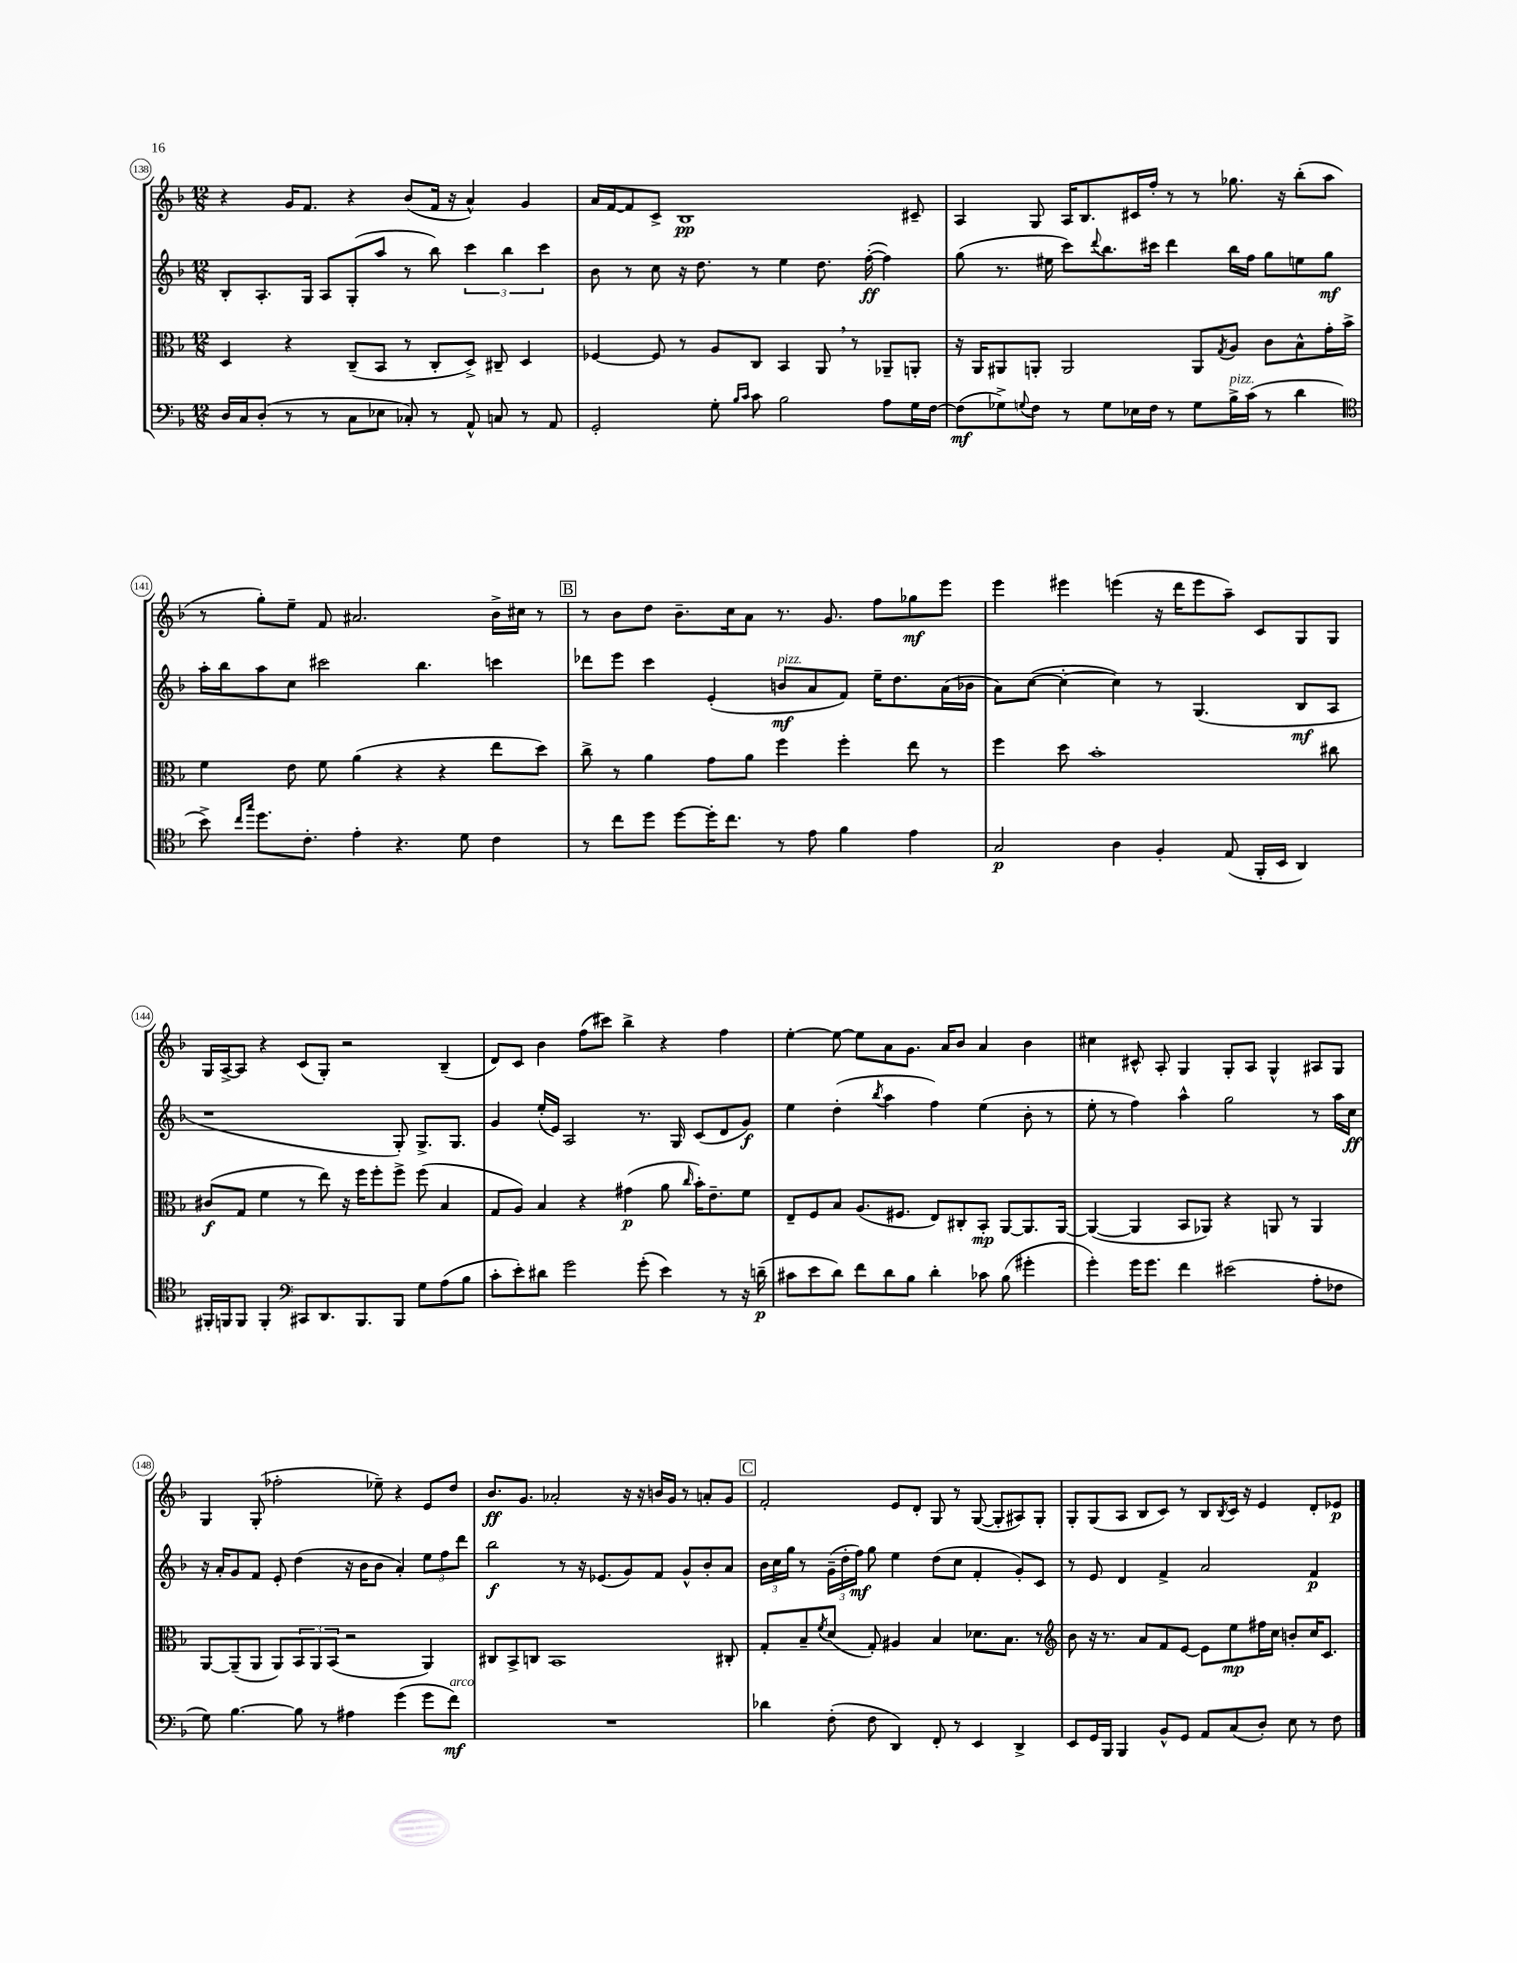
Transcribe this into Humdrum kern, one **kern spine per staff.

**kern	**kern	**kern	**kern
*staff4	*staff3	*staff2	*staff1
*clefF4	*clefC3	*clefG2	*clefG2
*k[b-]	*k[b-]	*k[b-]	*k[b-]
*M12/8	*M12/8	*M12/8	*M12/8
16D	4D	8B-'	4r
16C	.	.	.
(8D'	.	8.A'	.
8r	4r	.	16g
.	.	16G	8.f
8r	.	8A	.
8C	(8C~	(8G'	4r
8E-	8BB-	8aa	.
8C-')	8r	8r	(8b-
8r	8C'	8bb-)	16f
.	.	.	16r
8AA^^	8D^)	6ccc	4a^^)
8C	8C#~	.	.
.	.	6bb-	.
8r	4D	.	4g
.	.	6ccc	.
8AA	.	.	.
=	=	=	=
2GG'	[4F-	8b-	16a
.	.	.	[16f
.	.	8r	8f]
.	8F-]	8cc	8c^
.	8r	16r	1B-
.	.	8.dd	.
8G'	8A	.	.
16qqB-	.	.	.
16qqc	.	.	.
8c	8C	8r	.
2B-	4BB-	4ee	.
.	8AA	8.dd	.
.	8r	.	.
.	.	([16ff'	.
8A	8AA-~	4ff])	.
16G	8AA'	.	8c#~
[16F	.	.	.
=	=	=	=
(8F]	16r	(8gg	4A
.	16AA	.	.
8G-^)	8AA#	8.r	.
8qqG	.	.	.
8F	8AA'	.	8G
.	.	16ee#	.
8r	2AA	8ccc)	16A
.	.	.	8.B-
.	.	8qqddd	.
8G	.	8.bb-	.
16E-	.	.	16c#
16F	.	16ccc#	16ff'
8r	.	4ddd	8r
8G	8AA	.	8r
.	8qG	.	.
16B-^	8A	16bb-	8.gg-
(16c	.	16ff	.
8r	8c	8gg	.
.	.	.	16r
4d	8B-^^	8ee	(8bb-'
.	16g'	8gg	8aa
.	16b-^	.	.
=	=	=	=
*clefC4	*	*	*
8b-^)	4f	16aa'	8r
.	.	16bb-	.
16qqcc	.	.	.
16qqgg	.	.	.
8.dd	.	8aa	8gg')
.	8e	8cc	8ee~
8.c'	.	.	.
.	8f	2ccc#	8f
4e'	(4a	.	2.a#
4.r	4r	.	.
.	.	4.bb-	.
.	4r	.	.
8d	.	.	.
4c	8ee	4ccc	16b-^
.	.	.	16cc#
.	8dd)	.	8r
=	=	=	=
8r	8cc^	8ddd-	8r
8cc	8r	8eee	8b-
8dd	4a	4ccc	8dd
[8dd	.	.	8.b-~
16dd']	8g	(4e'	.
8.cc	.	.	16cc
.	8a	.	8a
8r	4ff	8b	8.r
8e	.	8a	.
.	.	.	8.g
4f	4ff'	8f)	.
.	.	16ee~	8ff
.	.	8.dd	.
4e	8ee	.	8gg-
.	8r	(16a	8eee
.	.	16b-	.
=	=	=	=
2G	4ff	8a)	4eee
.	.	([8cc	.
.	8dd	4cc'_	4eee#
.	1b-'	.	.
4A	.	4cc])	(4eee
4F'	.	8r	16r
.	.	.	16ddd
.	.	(4.G	8eee
(8E	.	.	8aa~)
16FF'	.	.	8c
16BB-	.	.	.
4AA)	.	8B-	8G
.	8cc#	8A	8G
=	=	=	=
16FF#'	(8c#	1r	16G
16FF	.	.	[16A^
8FF	8G	.	8A]
4FF'	4f	.	4r
*clefF4	*	*	*
8CC#	8r	.	(8c
8.DD	8ee)	.	8G')
.	16r	.	2r
8.BBB-	16ff	.	.
.	8ff'	.	.
8BBB-	8ff^	8G')	.
8G	(8ff	8.G^	.
(8A	4B-	.	(4B-~
.	.	8.G	.
8B-	.	.	.
=	=	=	=
8c'	8G	4g	8d)
8e')	8A)	.	8c
8d#	4B-	(16ee'	4b-
.	.	16e)	.
2g	.	2A	.
.	4r	.	(8ff
.	.	.	8ccc#)
.	(4g#	.	4bb-^
(8g'	.	8.r	.
4e)	8a	.	4r
.	.	16G	.
.	16qqcc	.	.
.	16b-')	(8c	.
.	8.e~	.	.
8r	.	8d	4ff
16r	8f	8g)	.
(16d~	.	.	.
=	=	=	=
8c#	8E~	4ee	[4ee'
8e	8F	.	.
8d)	8B-	(4dd'	8ee_
8f	(8.A	.	8ee]
.	.	8qbb-	.
8d	.	4aa	8a
.	8.F#	.	.
8B-	.	.	8.g
4d'	8E)	4ff)	.
.	.	.	16a
.	8C#'	.	8b-
8c-	8BB-'	(4ee	4a
(8B-	[8AA	.	.
4g#'	8.AA]	8b-'	4b-
.	.	8r	.
.	[16AA	.	.
=	=	=	=
4g')	(4AA_	8ee'	4cc#
.	.	8r	.
16g	4AA]	4ff)	8c#^^
8.g	.	.	.
.	.	.	8A'
4f	8BB-	4aa^^	4G
.	8AA-)	.	.
(2e#	4r	2gg	8G'
.	.	.	8A
.	8AA	.	4G^^
.	8r	.	.
8A'	4AA	8r	8A#
8F-	.	16aa	8G
.	.	16cc	.
=	=	=	=
8G)	[8AA	16r	4G
.	.	16a'	.
[4.B-	(8AA~]	8g	.
.	8AA	8f	(8G'
.	8AA)	8e'	2ff-'
8B-]	12BB-	(4dd	.
.	12AA	.	.
8r	.	.	.
.	(12BB-	.	.
4A#	2r	16r	.
.	.	16b-	.
.	.	8b-	8ee-~)
(4g	.	4a')	4r
8g	4AA)	12ee	8e
.	.	12ff	.
8f)	.	.	8dd
.	.	12ddd	.
=	=	=	=
1.r	8C#	2bb-	8.b-
.	8BB-^	.	.
.	.	.	8.g
.	8C	.	.
.	1BB-	.	2a-'
.	.	8r	.
.	.	16r	.
.	.	(8.e-	.
.	.	8g)	16r
.	.	.	16r
.	.	8f	16b
.	.	.	16g
.	.	8g^^	8r
.	.	8b-'	8a'
.	8C#'	8a	8g
=	=	=	=
4d-	8G'	24b-	2f'
.	.	24cc	.
.	.	24gg	.
.	8B-~	8r	.
.	8qf	.	.
(8F'	(8d	(24g~	.
.	.	24dd'	.
.	.	24ff)	.
8F	8G')	8gg	.
4DD)	4A#	4ee	8e
.	.	.	8d'
8FF'	4B-	(8dd	8G
8r	.	8cc	8r
4EE	8.d-	4f'	([8G
.	.	.	8G']
.	8.B-	.	.
4DD^	.	8g')	8A#)
.	8r	8c	8G'
=	=	=	=
*	*clefG2	*	*
8EE	8b-	8r	8G'
16GG	16r	8e	(8G
16BBB-	8.r	.	.
4BBB-	.	4d	8A
.	8a	.	8B-
8BB-^^	8f	4f^	8c)
8GG	[8e	.	8r
8AA	8e]	2a	8B-
.	.	.	8qB-
(8C	8ee	.	16c
.	.	.	16r
8D')	16ff#	.	4e
.	16cc	.	.
8E	8b'	.	.
8r	16cc	4f	8d'
.	8.c	.	.
8F	.	.	8e-
==	==	==	==
*-	*-	*-	*-
